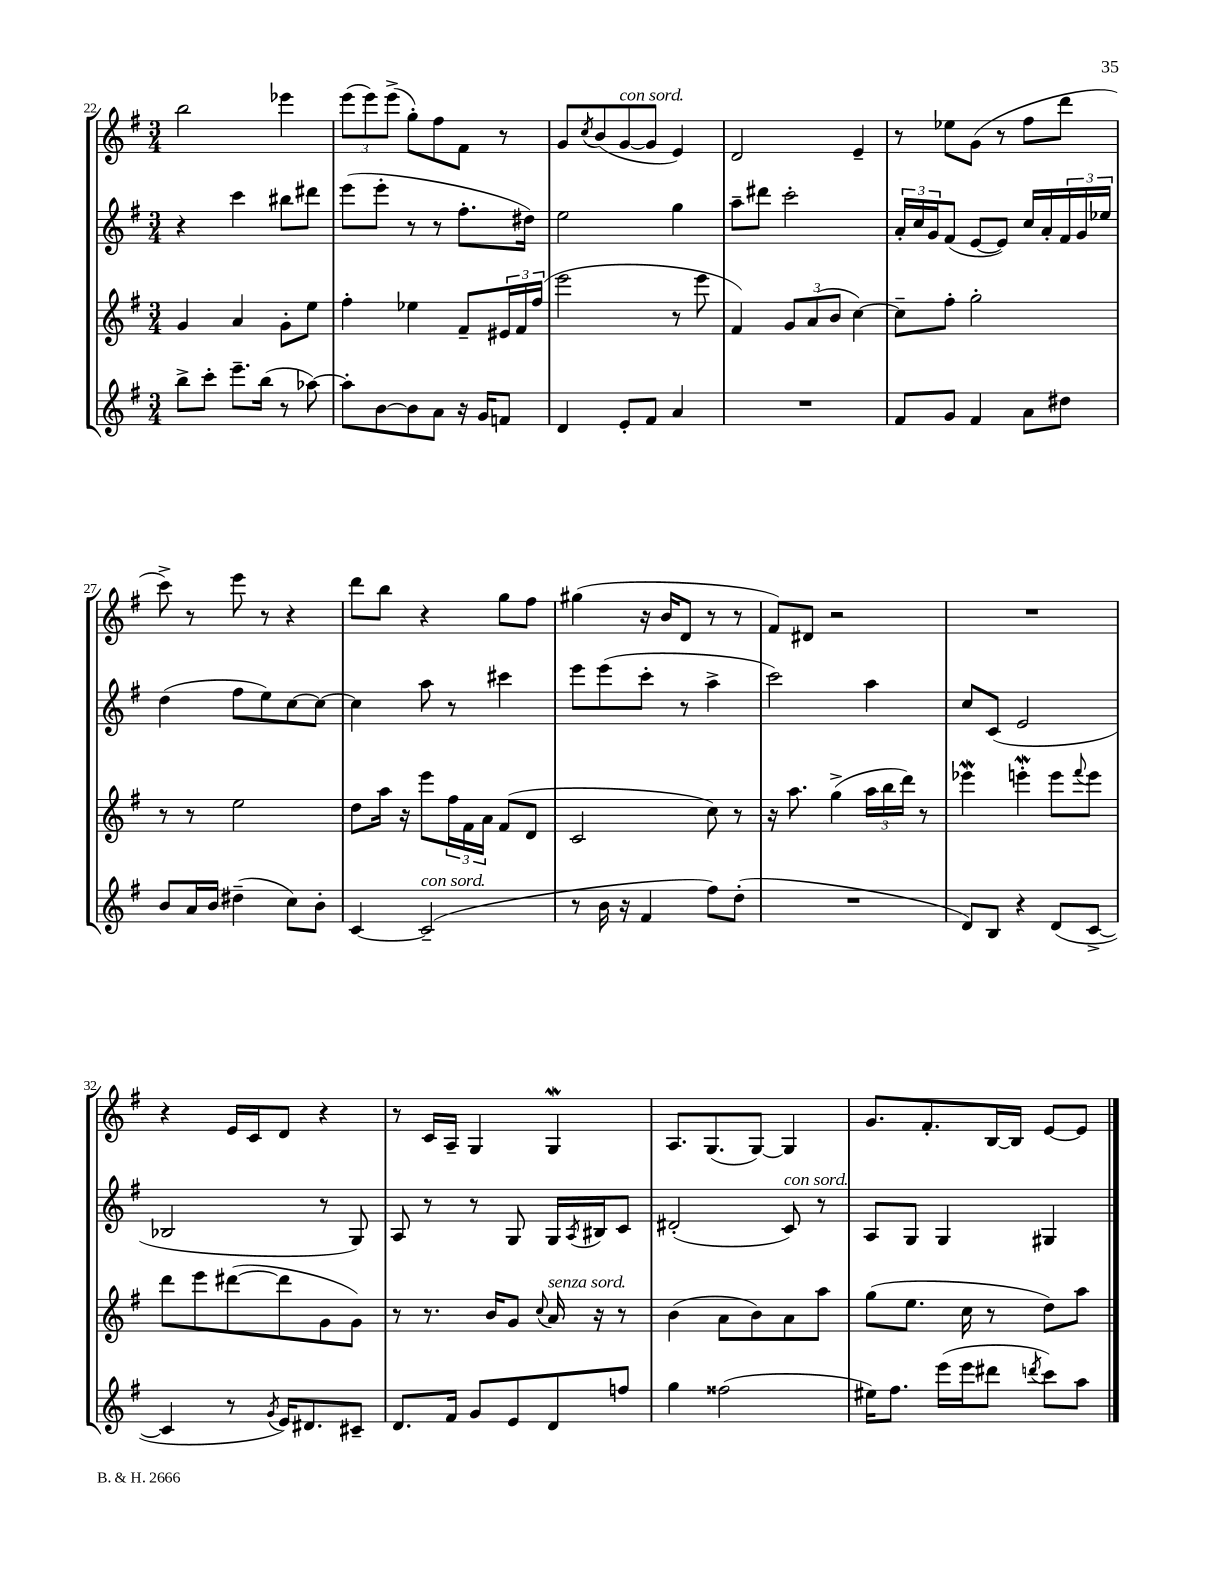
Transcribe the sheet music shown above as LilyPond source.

<<
\new StaffGroup <<
\new Staff = "s0" {
    \clef treble \key g \major \numericTimeSignature \time 3/4
    b''2 ees'''4 |
    \tuplet 3/2 { e'''8( e'''8) e'''8->( } g''8-.) fis''8 fis'8 r8 |
    g'8 \acciaccatura { c''8 } b'8( g'8~^\markup { \italic "con sord." } g'8 e'4) |
    d'2 e'4-- |
    r8 ees''8 g'8( r8 fis''8 d'''8 |
    c'''8->) r8 e'''8 r8 r4 |
    d'''8 b''8 r4 g''8 fis''8 |
    gis''4( r16 b'16 d'8 r8 r8 |
    fis'8) dis'8 r2 |
    R2. |
    r4 e'16 c'16 d'8 r4 |
    r8 c'16 a16-- g4 g4\mordent |
    a8. g8.( g8~) g4 |
    g'8. fis'8.-. b16~ b16 e'8~ e'8 \bar "|." |
}
\new Staff = "s1" {
    \clef treble \key g \major \numericTimeSignature \time 3/4
    r4 c'''4 bis''8 dis'''8 |
    e'''8( e'''8-. r8 r8 fis''8.-. dis''16) |
    e''2 g''4 |
    a''8-- dis'''8 c'''2-. |
    \tuplet 3/2 { a'16-. c''16 g'16 } fis'8( e'8~ e'8) c''16 a'16-. \tuplet 3/2 { fis'16 g'16 ees''16 } |
    d''4( fis''8 e''8) c''8~ c''8~ |
    c''4 a''8 r8 cis'''4 |
    e'''8 e'''8( c'''8-. r8 a''4-> |
    c'''2) a''4 |
    c''8 c'8( e'2 |
    bes2 r8 g8) |
    a8 r8 r8 g8 g16 \acciaccatura { a8 } bis16 c'8 |
    dis'2-.( c'8^\markup { \italic "con sord." }) r8 |
    a8 g8 g4 gis4 \bar "|." |
}
\new Staff = "s2" {
    \clef treble \key g \major \numericTimeSignature \time 3/4
    g'4 a'4 g'8-. e''8 |
    fis''4-. ees''4 fis'8-- \tuplet 3/2 { eis'16 fis'16 fis''16( } |
    e'''2 r8 e'''8 |
    fis'4) \tuplet 3/2 { g'8 a'8( b'8 } c''4~) |
    c''8-- fis''8-. g''2-. |
    r8 r8 e''2 |
    d''8 a''16 r16 e'''8 \tuplet 3/2 { fis''16 fis'16 a'16 } fis'8( d'8 |
    c'2 c''8) r8 |
    r16 a''8. g''4->( \tuplet 3/2 { a''16 b''16 d'''16) } r8 |
    ees'''4\mordent e'''4-.\mordent e'''8 \appoggiatura { fis'''8 } e'''8 |
    d'''8 e'''8 dis'''8~( dis'''8 g'8 g'8) |
    r8 r8. b'16 g'8 \appoggiatura { c''8 } a'16^\markup { \italic "senza sord." } r16 r8 |
    b'4( a'8 b'8) a'8 a''8 |
    g''8( e''8. c''16 r8 d''8) a''8 \bar "|." |
}
\new Staff = "s3" {
    \clef treble \key g \major \numericTimeSignature \time 3/4
    b''8-> c'''8-. e'''8.-- b''16( r8 aes''8~) |
    aes''8-. b'8~ b'8 a'8 r16 g'16 f'8 |
    d'4 e'8-. fis'8 a'4 |
    R2. |
    fis'8 g'8 fis'4 a'8 dis''8 |
    b'8 a'16 b'16 dis''4--( c''8) b'8-. |
    c'4~ c'2--^\markup { \italic "con sord." }( |
    r8 b'16 r16 fis'4 fis''8) d''8-.( |
    R2. |
    d'8) b8 r4 d'8( c'8~-> |
    c'4 r8 \acciaccatura { g'8 } e'16) dis'8. cis'8-- |
    d'8. fis'16 g'8 e'8 d'8 f''8 |
    g''4 fisis''2( |
    eis''16) fis''8. e'''16( e'''16 dis'''8 \acciaccatura { d'''8 } c'''8) a''8 \bar "|." |
}
>>
>>
\layout { \context { \Score currentBarNumber = #22 } }
